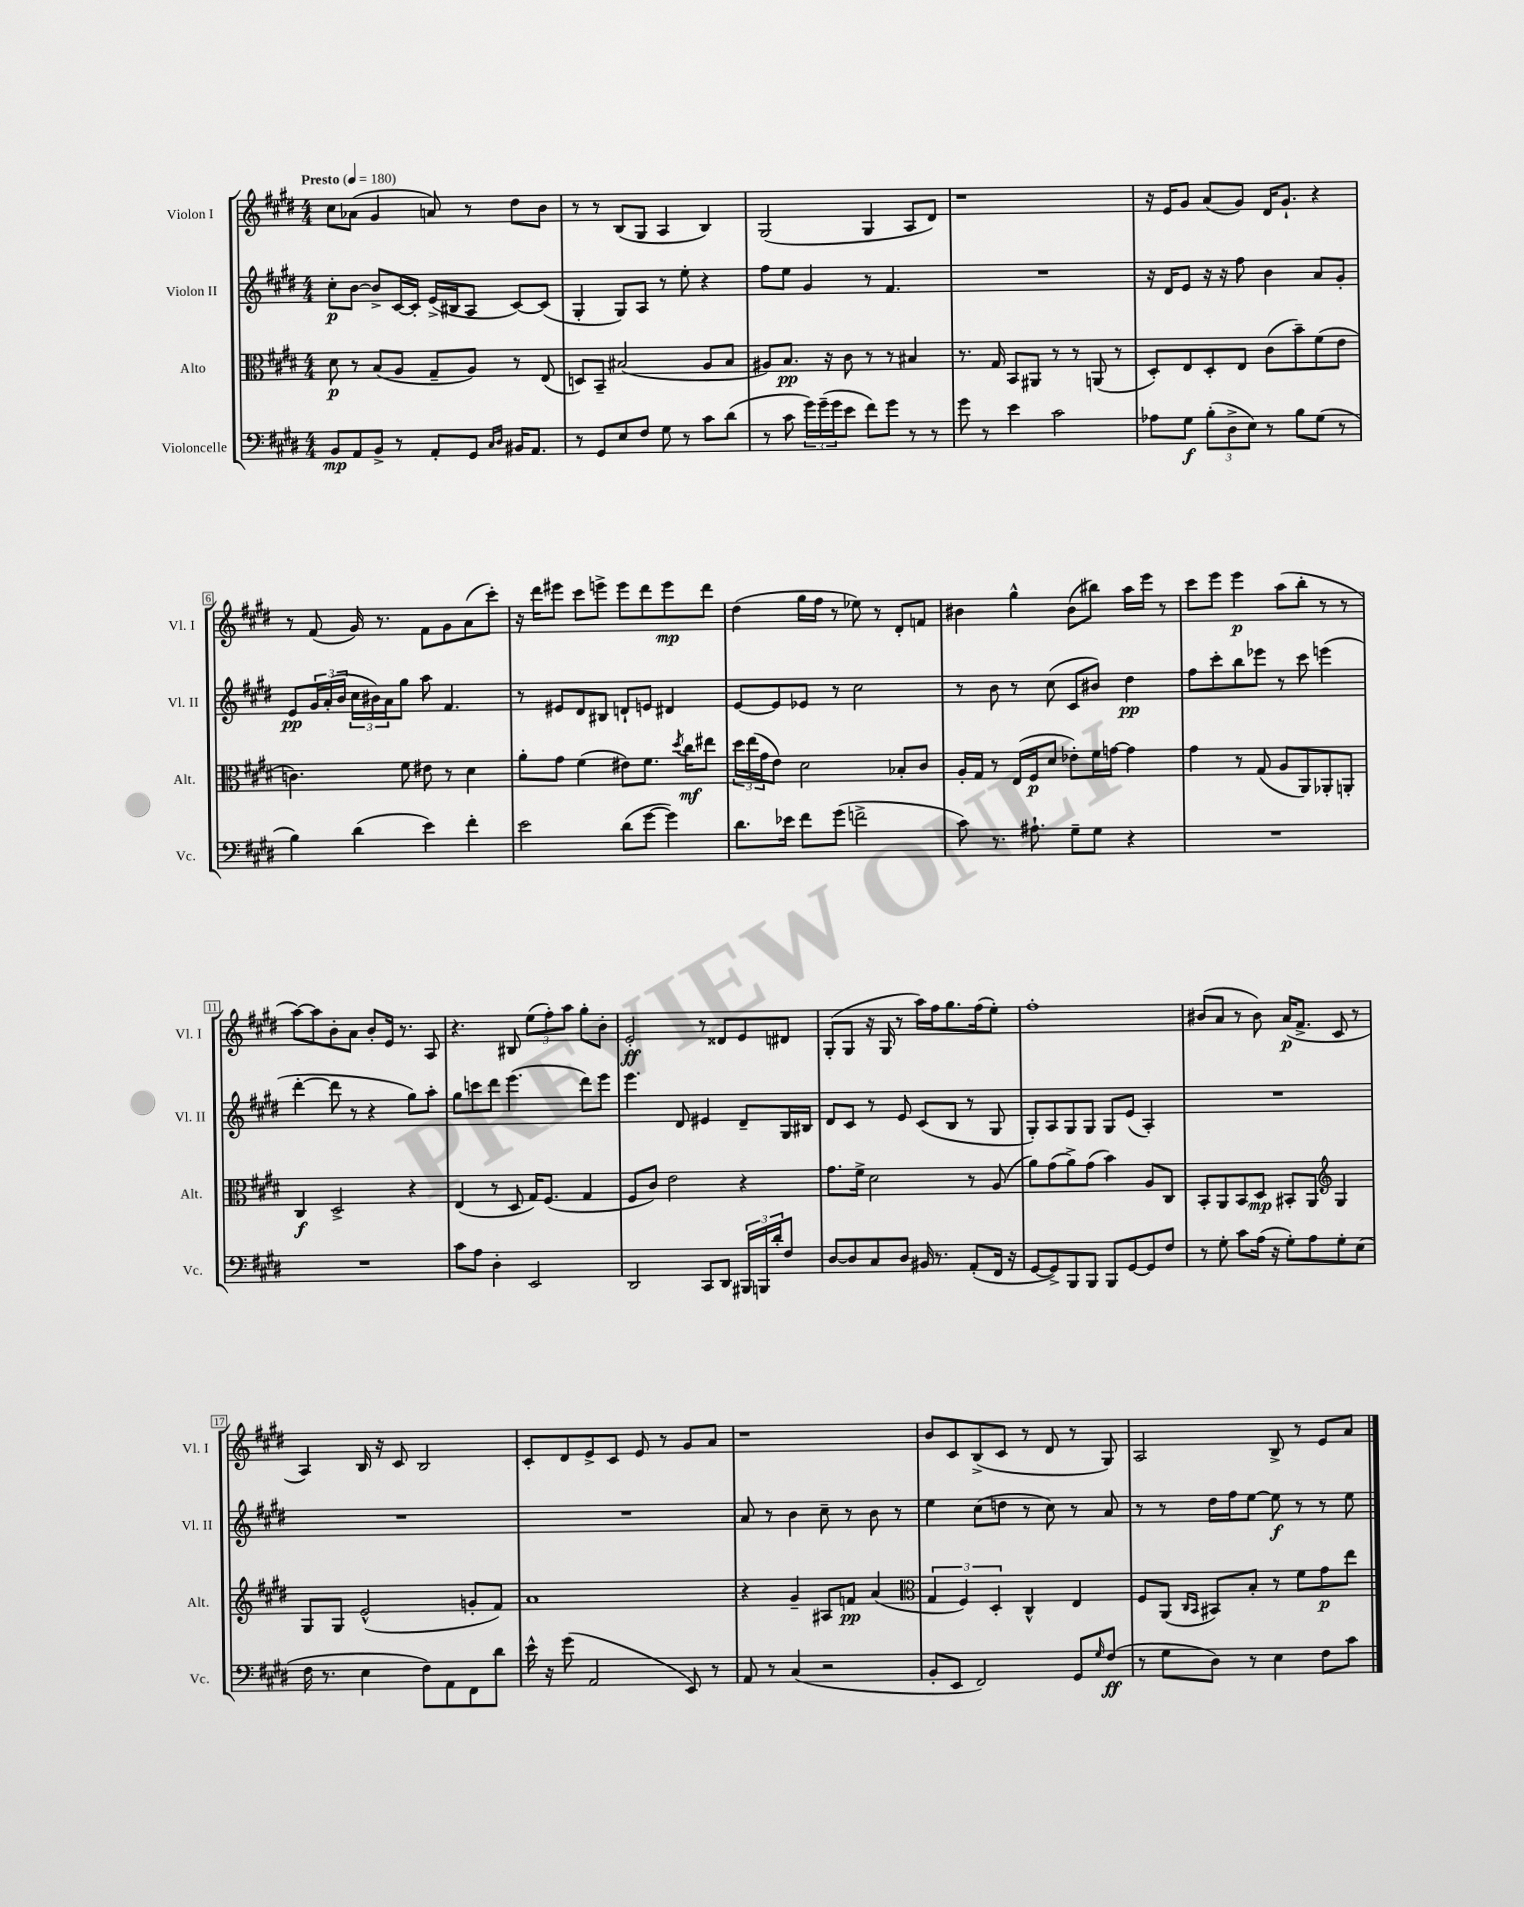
<<
\new StaffGroup <<
\new Staff = "s0" \with { instrumentName = "Violon I" shortInstrumentName = "Vl. I" } {
    \clef treble \key e \major \numericTimeSignature \time 4/4 \tempo "Presto" 4 = 180
    cis''8 aes'8( gis'4 a'8) r8 dis''8 b'8 |
    r8 r8 b8( gis8 a4 b4) |
    gis2( gis4 a8 dis'8) |
    r1 |
    r16 e'16 gis'8 a'8( gis'8) dis'16 gis'8.-! r4 |
    r8 fis'8( gis'16) r8. fis'8 gis'8 a'8( cis'''8-.) |
    r16 dis'''16 eis'''8 cis'''8 e'''8-> e'''8 dis'''8 e'''8\mp dis'''8 |
    dis''4( gis''16 fis''16 r8 ees''8) r8 dis'8-. f'8 |
    bis'4 gis''4-^ bis'8( bis''8) a''16 e'''16 r8 |
    cis'''8 e'''8 e'''4\p a''8( b''8-. r8 r8 |
    a''8~) a''8 b'8-. a'8 b'8-. e'16 r8. a8 |
    r4. bis8 \tuplet 3/2 { e''8( fis''8-.) a''8 } gis''8-. b'8-. |
    e'2-.\ff r8 disis'8 e'8 dis'8 |
    gis8-.( gis8 r16 gis16 r8 a''16) fis''16 gis''8. fis''16( e''8-.) |
    fis''1-. |
    bis'8( a'8 r8 bis'8) a'16\p( fis'8.-> cis'8 r8 |
    a4) b16 r16 cis'8 b2 |
    cis'8-. dis'8 e'8-> cis'8 e'8 r8 gis'8 a'8 |
    r1 |
    b'8 cis'8 b8->( cis'8 r8 dis'8 r8 gis8) |
    a2 b8-> r8 e'8 a'8 \bar "|." |
}
\new Staff = "s1" \with { instrumentName = "Violon II" shortInstrumentName = "Vl. II" } {
    \clef treble \key e \major \numericTimeSignature \time 4/4
    cis''8-.\p b'8~ b'8-> cis'16~ cis'16-. e'16->( bis16 a8 cis'8~) cis'8( |
    gis4-. gis8) a8 r8 e''8-. r4 |
    fis''8 e''8 gis'4 r8 fis'4. |
    R1 |
    r16 dis'16 e'8 r16 r16 fis''8 b'4 a'8 gis'8-. |
    e'8\pp \tuplet 3/2 { gis'16 a'16-.( b'16 } \tuplet 3/2 { cis''16 bis'16) a'16 } gis''8 a''8 fis'4. |
    r8 eis'8 dis'8 bis8 d'8-! e'8 dis'4 |
    e'8~ e'8 ees'8 r8 cis''2 |
    r8 b'8 r8 cis''8( cis'8 bis'8) dis''4\pp |
    fis''8 cis'''8-. b''8 ees'''8 r8 cis'''8 e'''4( |
    dis'''4~-. dis'''8 r8 r4 gis''8) a''8-. |
    gis''8 c'''8 dis'''8 e'''4.( dis'''8) e'''8 |
    e'''4. dis'8 eis'4 dis'8-- gis16 bis16 |
    dis'8 cis'8 r8 e'8 cis'8( b8 r8 gis8 |
    gis8-.) a8 gis8 gis8 gis8 e'8( a4-.) |
    R1 |
    R1 |
    R1 |
    a'8 r8 b'4 cis''8-- r8 b'8 r8 |
    e''4 cis''8( d''8 r8 cis''8) r8 a'8 |
    r8 r8 dis''16 fis''16 e''8~ e''8\f r8 r8 e''8 \bar "|." |
}
\new Staff = "s2" \with { instrumentName = "Alto" shortInstrumentName = "Alt." } {
    \clef alto \key e \major \numericTimeSignature \time 4/4
    dis'8\p r8 b8( a8 gis8-- a8) r8 e8( |
    d8) b,8-- bis2( a8 bis8 |
    ais8) b8.\pp r16 cis'8 r8 r8 bis4 |
    r8. gis16 b,8 ais,8 r8 r8 a,8( r8 |
    dis8-.) e8 dis8-. e8 cis'8( b'8--) fis'8( e'8 |
    c'4.) fis'8 eis'8 r8 dis'4 |
    a'8-. gis'8 fis'4( eis'8) fis'8. \acciaccatura { dis''8 } cis''16\mf eis''8 |
    \tuplet 3/2 { dis''16 e''16( gis'16 } e'8) dis'2 bes8-. cis'8 |
    a16-. gis16 r8 e16( fis16\p dis'8 ees'8-.) fis'16 g'16~ g'4 |
    gis'4 r8 gis8( a8 a,8) aes,8-. a,8-. |
    cis4\f dis2-> r4 |
    e4( r8 dis8 gis16) fis8.( gis4 |
    fis8 cis'8) e'2 r4 |
    gis'8. fis'16-> dis'2 r8 a8( |
    a'8) gis'8( a'8->) gis'8( b'4) a8 cis8 |
    b,8-. a,8 b,8 dis8\mp bis,8-. a,8 \clef treble gis4 |
    gis8 gis8 e'2-^( g'8-. fis'8) |
    a'1 |
    r4 gis'4-- ais8 f'8\pp a'4( |
    \clef alto \tuplet 3/2 { gis4 fis4) dis4-. } cis4-^ e4 |
    fis8 a,8( \grace { cis16 b,16 } bis,8) b8-. r8 fis'8 gis'8\p e''8 \bar "|." |
}
\new Staff = "s3" \with { instrumentName = "Violoncelle" shortInstrumentName = "Vc." } {
    \clef bass \key e \major \numericTimeSignature \time 4/4
    b,8\mp a,8 b,8-> r8 a,8-. gis,8 \grace { cis16 dis16 } bis,16 a,8. |
    r8 gis,8 e8 fis8 gis8 r8 cis'8 dis'8( |
    r8 cis'8 \tuplet 3/2 { gis'16) gis'16--( gis'16 } e'8 fis'8) gis'8 r8 r8 |
    gis'8 r8 e'4 cis'2 |
    aes8 gis8\f \tuplet 3/2 { b8-.( dis8-> e8) } r8 b8 gis8( r8 |
    b4) dis'4( e'4) fis'4-. |
    e'2 dis'8( gis'8~ gis'4) |
    dis'8. ees'16 fis'8 gis'8( f'2-> |
    cis'8) r8. ais8.-! gis8-- gis8 r4 |
    R1 |
    R1 |
    cis'8 a8 dis4-. e,2 |
    dis,2 cis,8 dis,8 \tuplet 3/2 { bis,,16 b,,16 dis'16-. } fis8 |
    dis8~ dis8 cis8 dis8 bis,16 r8. a,8-.( fis,16 r16 |
    gis,8~ gis,8->) b,,8 b,,8 b,,8 gis,8~ gis,8 fis8 |
    r8 gis8-. cis'8 a16( r16 gis8-.) a8 gis8-. e8( |
    fis16 r8. e4 fis8) a,8 fis,8 dis'8 |
    e'16-^ r16 gis'8( a,2 e,8) r8 |
    a,8 r8 cis4( r2 |
    b,8-. e,8 fis,2) gis,8 \grace { gis16 } fis8\ff( |
    r8 gis8 dis8) r8 e4 fis8 cis'8 \bar "|." |
}
>>
>>
\layout { \context { \Score \override BarNumber.stencil = #(make-stencil-boxer 0.1 0.3 ly:text-interface::print) } }
